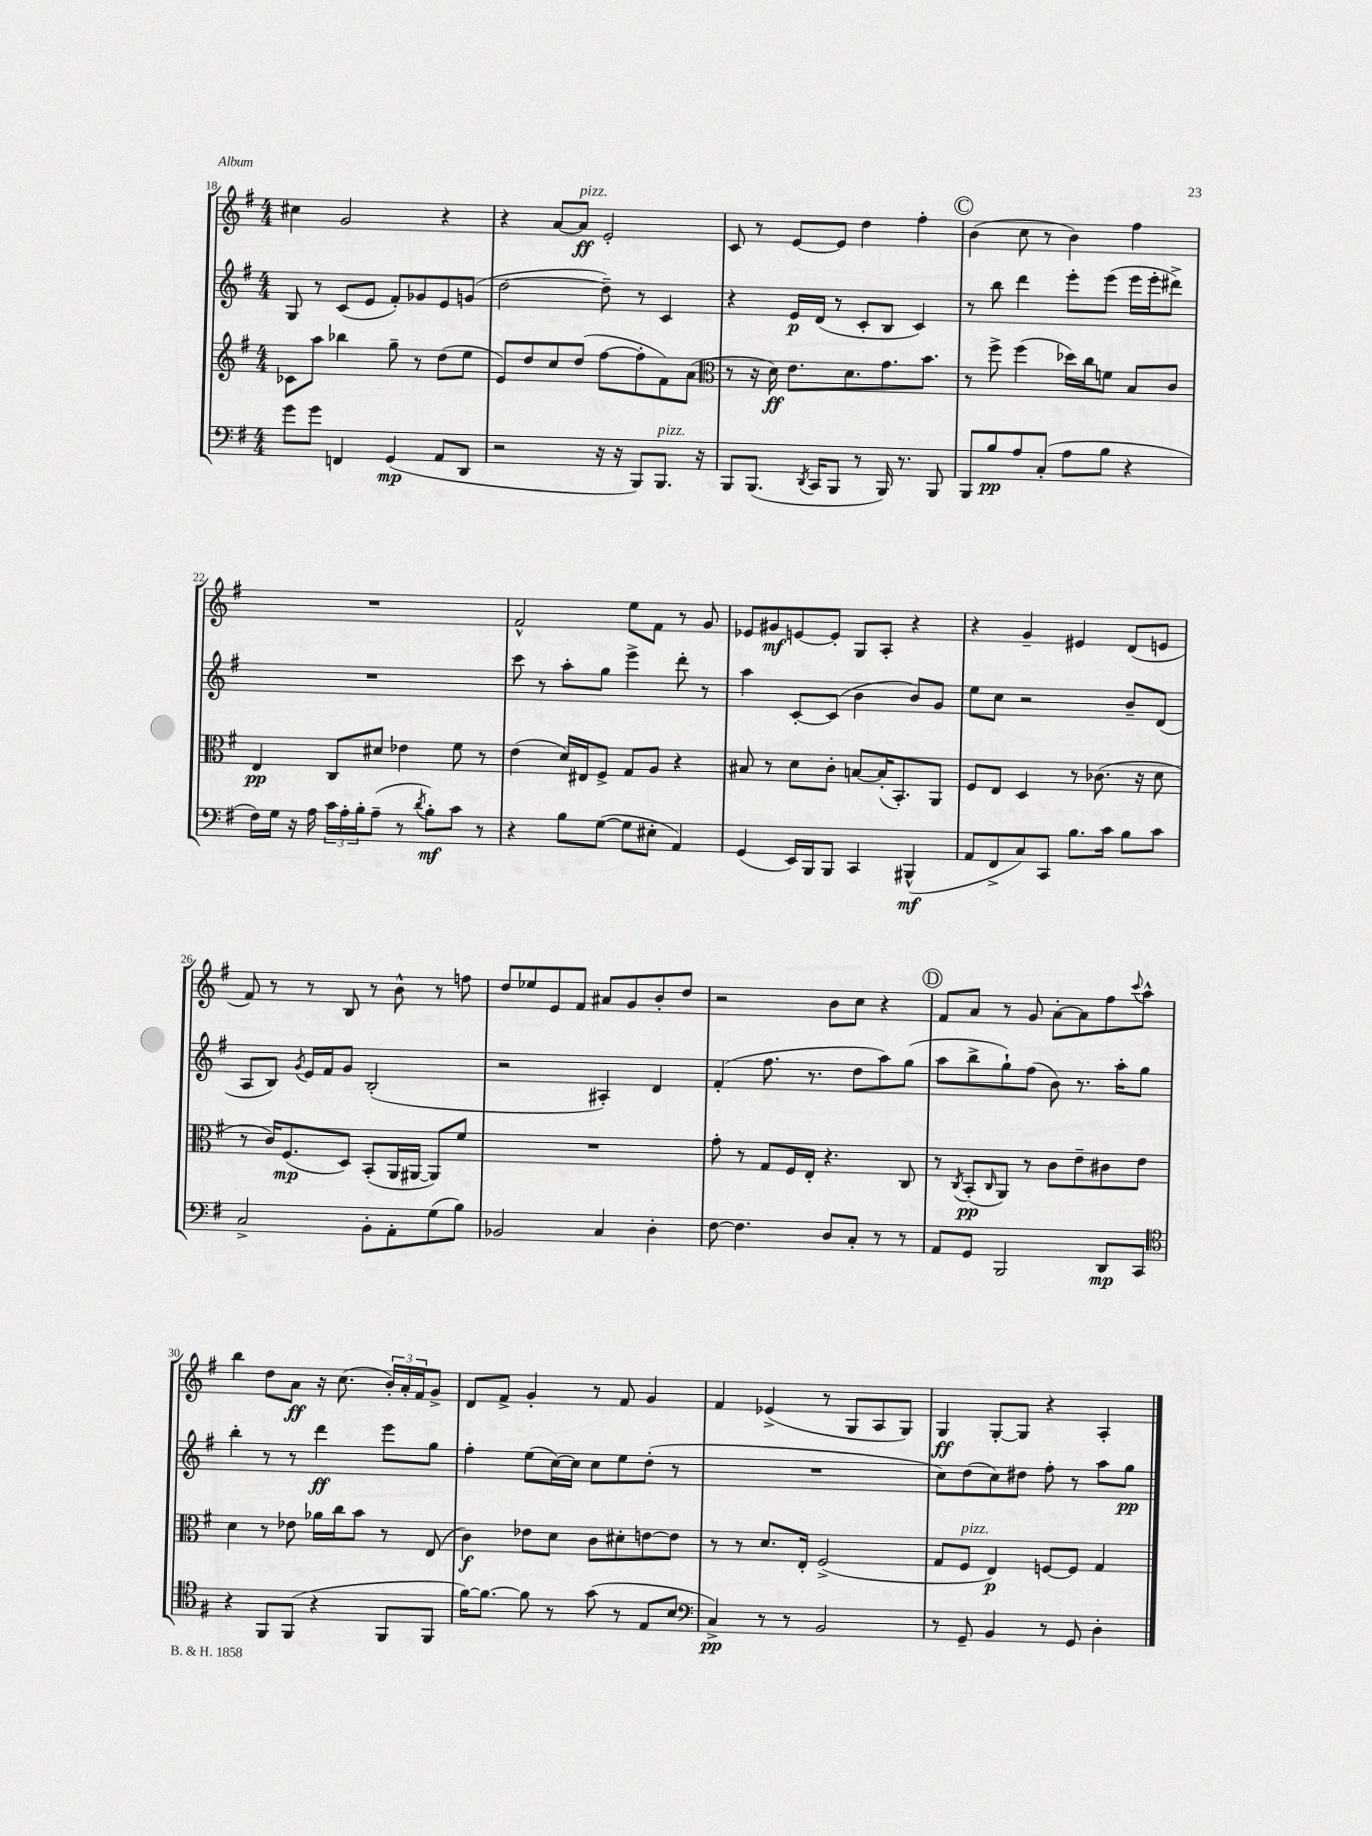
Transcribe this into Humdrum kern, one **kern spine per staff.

**kern	**kern	**kern	**kern
*staff4	*staff3	*staff2	*staff1
*clefF4	*clefG2	*clefG2	*clefG2
*k[f#]	*k[f#]	*k[f#]	*k[f#]
*M4/4	*M4/4	*M4/4	*M4/4
8g	8c-	8G	4cc#
8g	8aa	8r	.
4FF	4bb-	(8c	2g
.	.	8e	.
(4GG	8gg~	8f#')	.
.	8r	8g-	.
8AA	(8dd	8e	4r
8DD	8ee	(8g	.
=	=	=	=
2r	8e)	[2dd	4r
.	8dd	.	.
.	8cc	.	[8a
.	(8dd	.	8a]
16r	[8ff#	8dd~])	2e'
16r	.	.	.
8BBB)	8ff#']	8r	.
8.BBB	8f#)	4c	.
.	(8a	.	.
16r	.	.	.
=	=	=	=
*	*clefC3	*	*
8BBB	8r	4r	8c
(8.BBB	16r	.	8r
.	16d)	.	.
.	8.e	16e	[8e
8qDD	.	.	.
16CC	.	(16d	.
8BBB	.	8r	8e]
.	8.d	.	.
8r	.	8c'	4dd
16BBB)	8.g	8B	.
8.r	.	.	.
.	.	4c)	4ff#'
.	8.b	.	.
8BBB	.	.	.
=	=	=	=
8BBB	8r	8r	(4b
8B	8ff#^	8bb	.
8A	(4ff#	4ddd	8cc
(8C'	.	.	8r
8A	16dd-)	8eee'	4b)
.	16cc	.	.
8B	8f	(8eee	.
4r	8B	16eee	4ff#
.	.	16eee'	.
.	8c	8ddd#^)	.
=	=	=	=
16F#)	4E	1r	1r
16G	.	.	.
16r	.	.	.
16A	.	.	.
24c	8C	.	.
24A'	.	.	.
24B'	.	.	.
(8A~	8d#	.	.
8r	4e-	.	.
8qd	.	.	.
8B')	.	.	.
8c	8f#	.	.
8r	8r	.	.
=	=	=	=
4r	(4e	8ccc	2f#^^
.	.	8r	.
8B	16d)	8aa'	.
.	16E#	.	.
([8G	8F#^	8gg	.
8G]	8G	4eee^	8ee
8E#'	8A	.	8f#
4AA)	4r	8ddd'	8r
.	.	8r	8g
=	=	=	=
(4GG	8B#	4aa	8e-
.	8r	.	8g#
16EE)	8d	[8c'	[8e
16BBB	.	.	.
8BBB	8c'	(8c]	8e']
4CC	[8B	4b	8G
.	(16B']	.	8A'
.	8.BB')	.	.
(4BBB#^^	.	8b)	4r
.	8AA	8g	.
=	=	=	=
8AA	8F#	8ee	4r
8FF#^	8E	8cc	.
8C)	4D	2r	4g~
8CC	.	.	.
8.B	8r	.	4e#
.	(8.c-	.	.
16c	.	.	.
8B	.	8b~	(8d
.	16r	.	.
8c	8d	(8d	8e
=	=	=	=
2C^	8r	8A	8f#)
.	16c)	8B)	8r
.	(8.F#	.	.
.	.	8qg	.
.	.	16e	8r
.	.	16f#	.
.	8D)	8g	8B
8BB'	(8BB'	(2B'	8r
8AA'	16AA	.	8b^^
.	[16AA#	.	.
(8G	8AA#])	.	8r
8B)	8f#	.	8ff
=	=	=	=
2BB-	1r	2r	8dd
.	.	.	8ee-
.	.	.	8e
.	.	.	8f#
4C	.	4A#')	8a#
.	.	.	8g
4D'	.	4d	8b'
.	.	.	8dd
=	=	=	=
[8F#	8g'	(4f#'	2r
4.F#]	8r	.	.
.	8G	8.ff#	.
.	16F#	.	.
.	16E'	8.r	.
8D	4.r	.	8b
8C'	.	8dd	8cc
8r	.	8aa)	4r
8r	8C	(8gg	.
=	=	=	=
8AA	8r	8aa	8f#
.	8qC	.	.
8GG	(8BB'	8bb^	8a
.	16qqC	.	.
2BBB	8AA)	8gg`)	8r
.	8r	(8ff#	8g
.	8c	8b)	[8a'
.	8e~	8.r	8a]
8DD	8c#	.	8ff#
.	.	16aa'	.
.	.	.	8qqccc
8CC	8e	8gg	8aa^^
=	=	=	=
*clefC4	*	*	*
4r	4d	4bb'	4bb
8FF#	8r	8r	8dd
(8FF#	8e-	8r	8a
4r	16a-	4ddd	16r
.	16cc	.	(8.cc
.	8b	.	.
8FF#	8r	8eee	24b')
.	.	.	24a'
.	.	.	24f#
8FF#	(8E	8gg	8g^
=	=	=	=
[16f#)	4c)	4ff#'	8d
8.f#_	.	.	.
.	.	.	8f#^
8f#]	8e-	(8ee	4g'
8r	8d	[16cc)	.
.	.	16cc]	.
(8g	8c	8cc	8r
8r	8d#'	8ee	8f#
8E	[8e	(8dd'	4g
8B	8e]	8r	.
=	=	=	=
*clefF4	*	*	*
4C^)	8r	1r	4f#
.	8r	.	.
8r	8.d	.	(4e-^
8r	.	.	.
.	16E'	.	.
2BB	(2F#^	.	8r
.	.	.	8G
.	.	.	8A
.	.	.	8G)
=	=	=	=
8r	8G	8cc)	4G
8GG~	8F#	(8dd	.
4BB	4E)	8cc)	[8G'
.	.	8dd#	8G]
8r	[8F	8ff#'	4r
8GG	8F]	8r	.
4D'	4G	8aa	4A'
.	.	8gg	.
==	==	==	==
*-	*-	*-	*-
